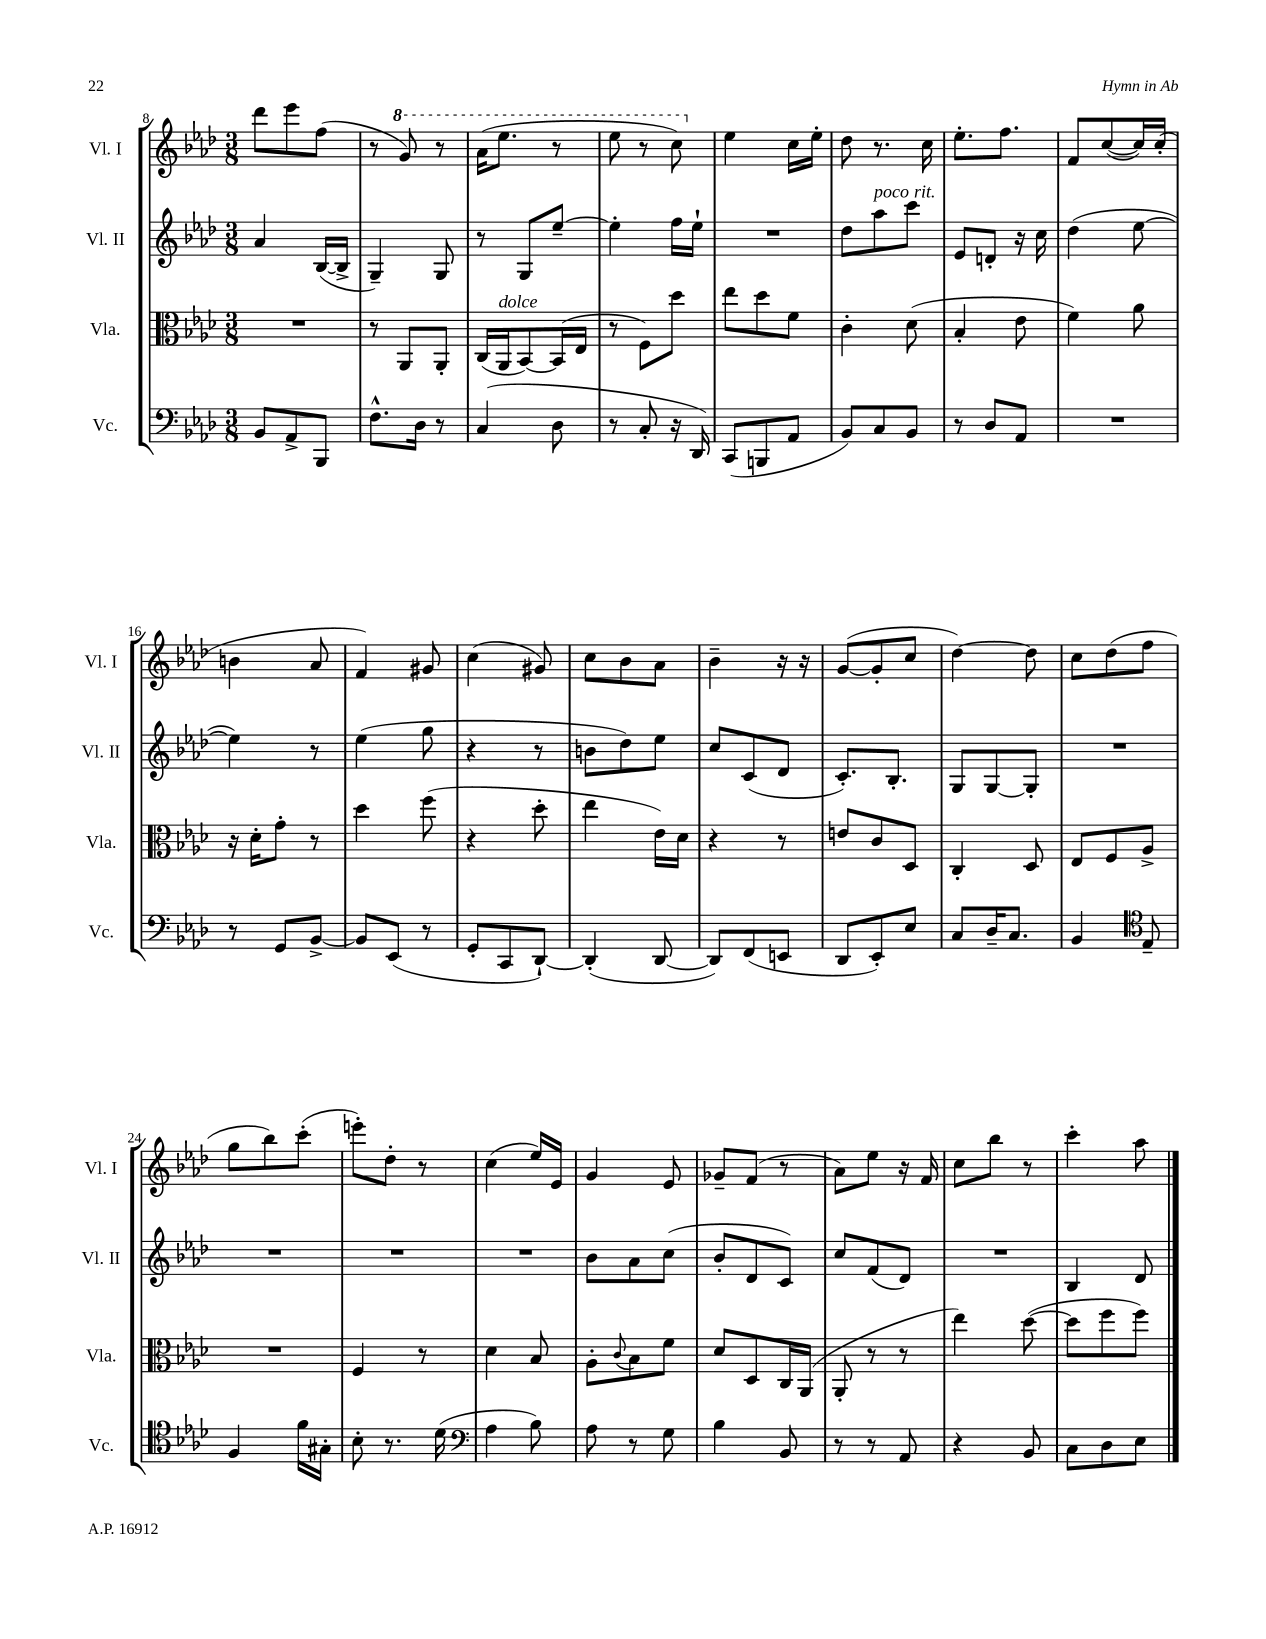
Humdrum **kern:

**kern	**kern	**kern	**kern
*staff4	*staff3	*staff2	*staff1
*clefF4	*clefC3	*clefG2	*clefG2
*k[b-e-a-d-]	*k[b-e-a-d-]	*k[b-e-a-d-]	*k[b-e-a-d-]
*M3/8	*M3/8	*M3/8	*M3/8
8BB-	4.r	4a-	8ddd-
8AA-^	.	.	8eee-
8BBB-	.	([16B-	(8ff
.	.	16B-^]	.
=	=	=	=
8.F^^	8r	4G~)	8r
.	8AA-	.	8gg)
16D-	.	.	.
8r	8AA-'	8G	8r
=	=	=	=
(4C	(16C	8r	(16aa-
.	16AA-	.	8.eee-
.	[8BB-)	8G	.
8D-	(16BB-]	[8ee-~	8r
.	16E-	.	.
=	=	=	=
8r	8r	4ee-']	8eee-
8C'	8F)	.	8r
16r	8dd-	16ff	8ccc)
16DD-)	.	16ee-`	.
=	=	=	=
(8CC	8ee-	4.r	4ee-
8BBB	8dd-	.	.
8AA-	8f	.	16cc
.	.	.	16ee-'
=	=	=	=
8BB-)	4c'	8dd-	8dd-
8C	.	8aa-	8.r
8BB-	(8d-	8ccc	.
.	.	.	16cc
=	=	=	=
8r	4B-'	8e-	8.ee-'
8D-	.	8d'	.
.	.	.	8.ff
8AA-	8e-	16r	.
.	.	16cc	.
=	=	=	=
4.r	4f)	(4dd-	8f
.	.	.	([8cc
.	8a-	[8ee-	16cc])
.	.	.	(16cc'
=	=	=	=
8r	16r	4ee-])	4b
.	16d-'	.	.
8GG	8g'	.	.
[8BB-^	8r	8r	8a-
=	=	=	=
8BB-]	4dd-	(4ee-	4f)
(8EE-	.	.	.
8r	(8ff	8gg	8g#
=	=	=	=
8GG'	4r	4r	(4cc
8CC	.	.	.
[8DD-`)	8dd-'	8r	8g#)
=	=	=	=
(4DD-']	4ee-	8b	8cc
.	.	8dd-)	8b-
[8DD-	16e-)	8ee-	8a-
.	16d-	.	.
=	=	=	=
8DD-])	4r	8cc	4b-~
(8FF	.	(8c	.
8EE	8r	8d-	16r
.	.	.	16r
=	=	=	=
8DD-	8e	8.c')	([8g
8EE-')	8c	.	8g']
.	.	8.B-'	.
8E-	8D-	.	8cc
=	=	=	=
8C	4C'	8G	[4dd-)
16D-~	.	[8G	.
8.C	.	.	.
.	8D-	8G']	8dd-]
=	=	=	=
4BB-	8E-	4.r	8cc
.	8F	.	(8dd-
*clefC4	*	*	*
8E-~	8A-^	.	8ff
=	=	=	=
4F	4.r	4.r	8gg
.	.	.	8bb-)
16f	.	.	(8ccc'
16G#'	.	.	.
=	=	=	=
8B-'	4F	4.r	8eee')
8.r	.	.	8dd-'
.	8r	.	8r
(16d-	.	.	.
=	=	=	=
*clefF4	*	*	*
4A-	4d-	4.r	(4cc
8B-)	8B-	.	16ee-)
.	.	.	16e-
=	=	=	=
8A-	8A-'	8b-	4g
.	8qqc	.	.
8r	8B-	8a-	.
8G	8f	(8cc	8e-
=	=	=	=
4B-	8d-	8b-'	8g-~
.	8D-	8d-	(8f
8BB-	16C	8c)	8r
.	(16AA-	.	.
=	=	=	=
8r	8AA-'	8cc	8a-)
8r	8r	(8f	8ee-
8AA-	8r	8d-)	16r
.	.	.	16f
=	=	=	=
4r	4ee-)	4.r	8cc
.	.	.	8bb-
8BB-	([8dd-	.	8r
=	=	=	=
8C	8dd-]	4B-	4ccc'
8D-	8ff	.	.
8E-	8ff)	8d-	8aa-
==	==	==	==
*-	*-	*-	*-
